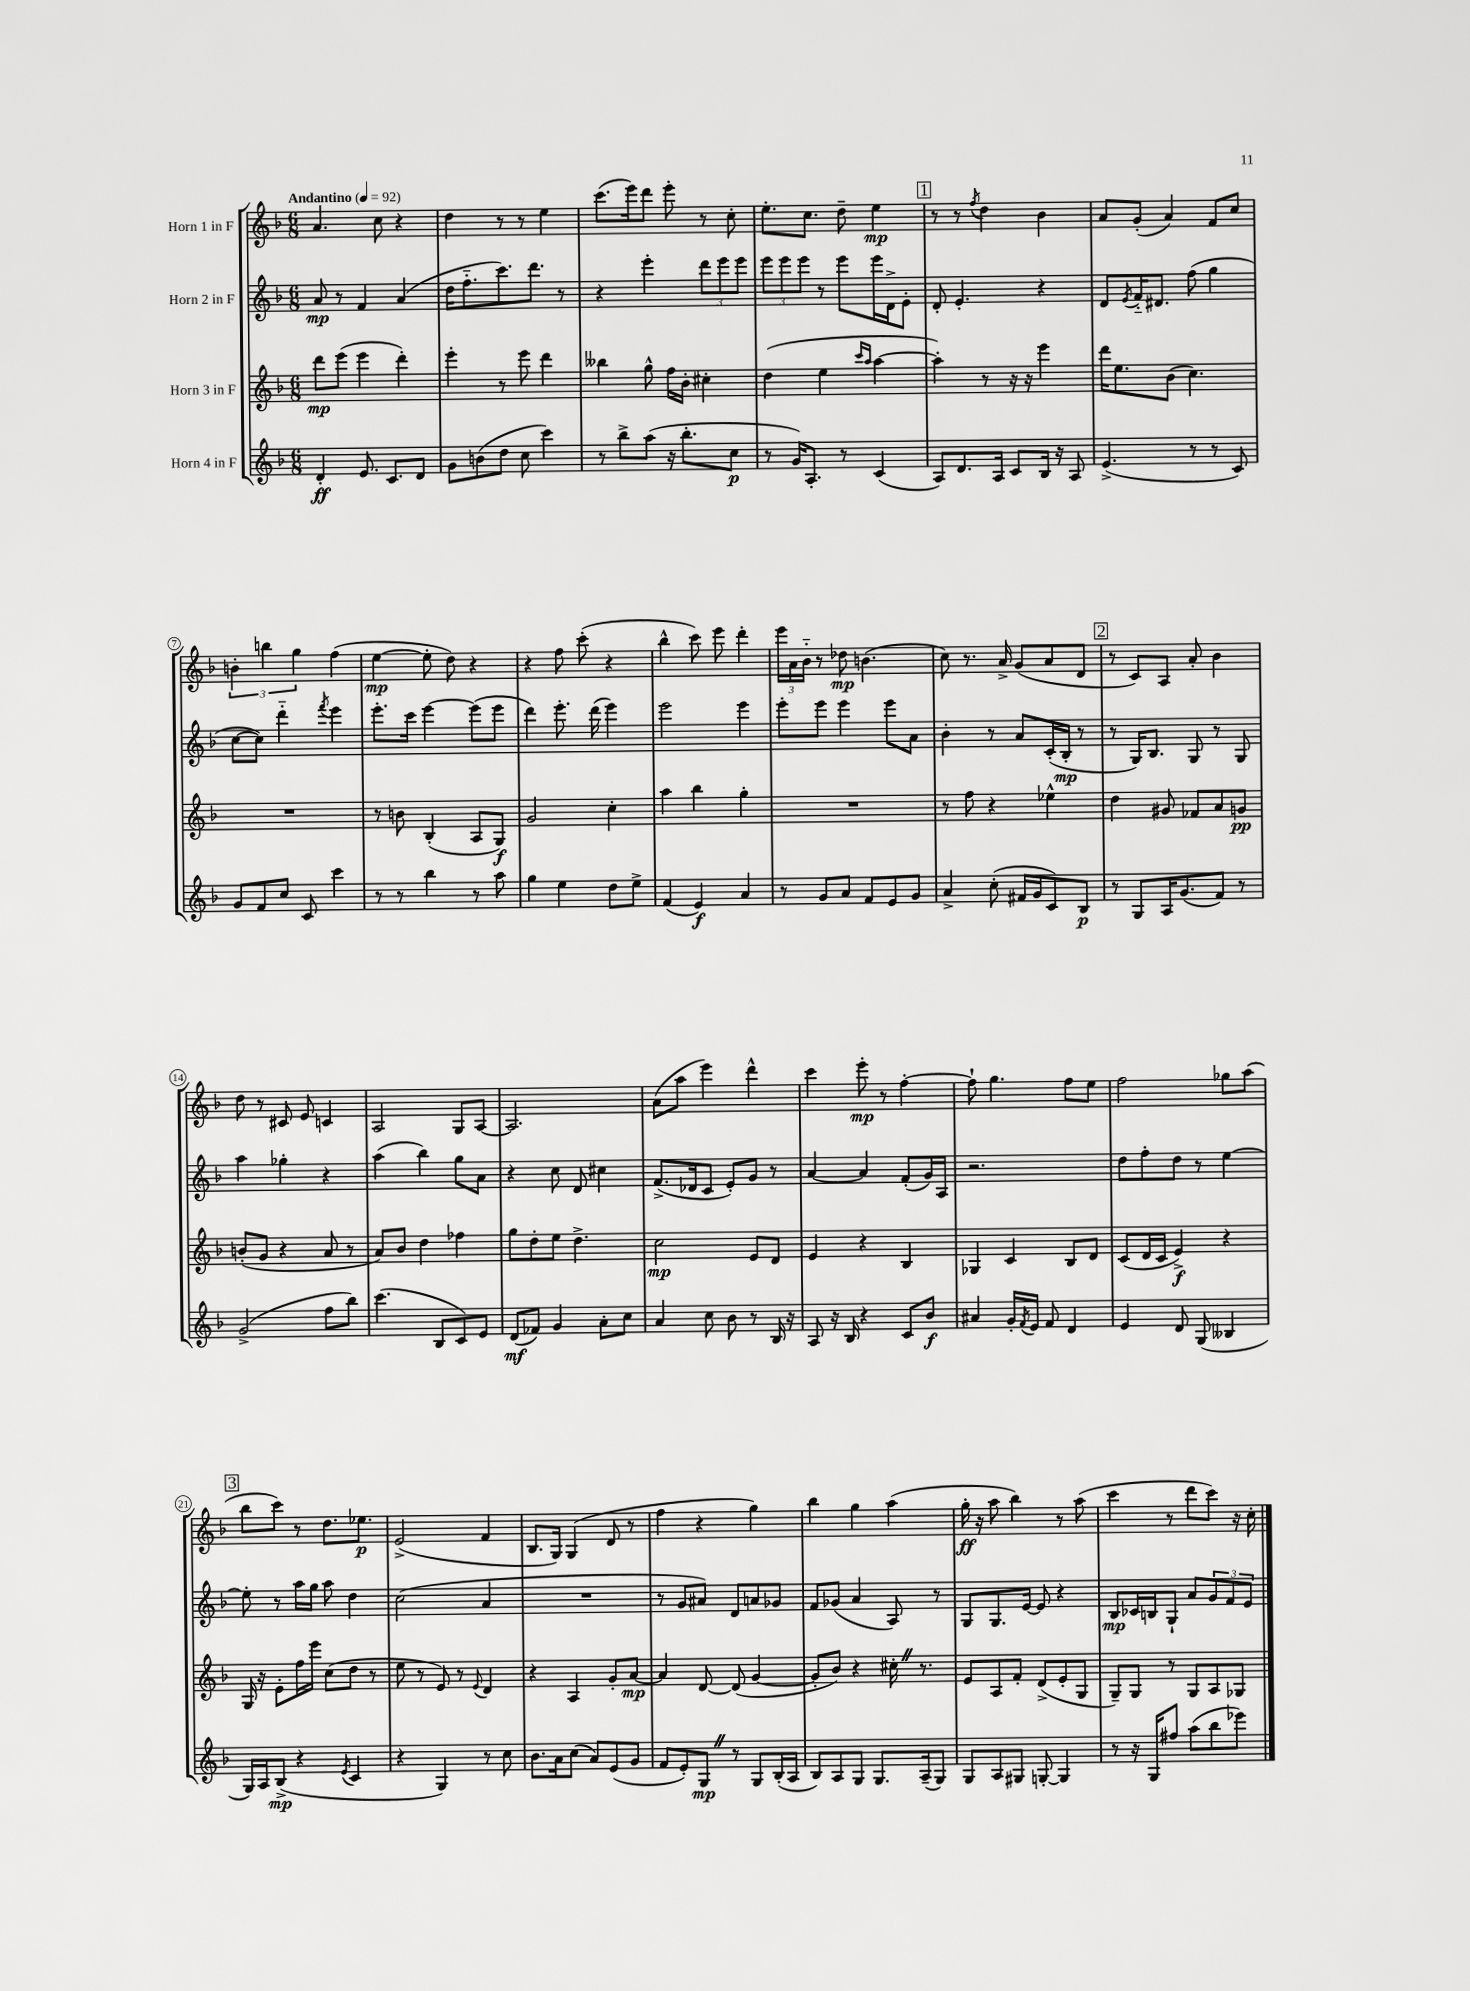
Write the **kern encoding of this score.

**kern	**dynam	**kern	**dynam	**kern	**dynam	**kern	**dynam
*part4	*part4	*part3	*part3	*part2	*part2	*part1	*part1
*staff4	*staff4	*staff3	*staff3	*staff2	*staff2	*staff1	*staff1
*I"Horn 4 in F	*	*I"Horn 3 in F	*	*I"Horn 2 in F	*	*I"Horn 1 in F	*
*clefG2	*	*clefG2	*	*clefG2	*	*clefG2	*
*k[b-]	*	*k[b-]	*	*k[b-]	*	*k[b-]	*
*M6/8	*	*M6/8	*	*M6/8	*	*M6/8	*
*MM92	*	*MM92	*	*MM92	*	*MM92	*
=1	=1	=1	=1	=1	=1	=1	=1
!	!	!	!	!	!	!LO:TX:a:B:t=Andantino	!
4d'/	ff	8ddd\L	mp	8a/	mp	4.a/	.
.	.	(8eee\J	.	8r	.	.	.
8.e/	.	4eee\	.	4f/	.	.	.
.	.	.	.	.	.	8cc\	.
8.c/L	.	.	.	.	.	.	.
.	.	4ddd'\)	.	(4a/	.	4r	.
8d/J	.	.	.	.	.	.	.
=2	=2	=2	=2	=2	=2	=2	=2
8g\L	.	4eee'\	.	16dd\KL	.	4dd\	.
.	.	.	.	8.ff\	.	.	.
(8bn\	.	.	.	.	.	.	.
8dd\J	.	8r	.	8.ccc\)	.	8r	.
8cc\	.	8eee\	.	.	.	8r	.
.	.	.	.	8.ddd\J	.	.	.
4ccc\)	.	4ddd\	.	.	.	4ee\	.
.	.	.	.	8r	.	.	.
=3	=3	=3	=3	=3	=3	=3	=3
8r	.	4bb--X\	.	4r	.	(8.ccc\L	.
8bb-^\L	.	.	.	.	.	.	.
.	.	.	.	.	.	16eee\k)	.
(8aa\J	.	8gg^^\	.	4eee'\	.	8ddd\J	.
16r	.	16ff\LL	.	.	.	8eee'\	.
8.bb-'\L	.	16b-'\JJ	.	.	.	.	.
.	.	4cc#X'\	.	12ddd\L	.	8r	.
.	.	.	.	12eee\	.	.	.
8cc\J	p	.	.	.	.	8cc'\	.
.	.	.	.	12eee\J	.	.	.
=4	=4	=4	=4	=4	=4	=4	=4
8r	.	(4dd\	.	12eee\L	.	8.ee'\L	.
.	.	.	.	12eee\	.	.	.
16g/KL)	.	.	.	.	.	.	.
.	.	.	.	12eee\J	.	.	.
8.A'/J	.	.	.	.	.	8.cc\J	.
.	.	4ee\	.	8r	.	.	.
8r	.	.	.	8eee\L	.	8dd~\	.
.	.	16qqccc/LL	.	.	.	.	.
.	.	16qqaa/JJ	.	.	.	.	.
(4c/	.	[4aa\	.	16eee\L	.	4ee\	mp
.	.	.	.	16d^\J	.	.	.
.	.	.	.	8e'\J	.	.	.
!!LO:REH:place=s1:t=1
=5	=5	=5	=5	=5	=5	=5	=5
8A/L)	.	4aa'\])	.	8d'/	.	8r	.
8.d/	.	.	.	4.e'/	.	8r	.
.	.	.	.	.	.	8qff/	.
.	.	8r	.	.	.	4dd\	.
16A/Jk	.	.	.	.	.	.	.
8c/L	.	16r	.	.	.	.	.
.	.	16r	.	.	.	.	.
16B-/Jk	.	4eee\	.	4r	.	4b-\	.
16r	.	.	.	.	.	.	.
8A/	.	.	.	.	.	.	.
=6	=6	=6	=6	=6	=6	=6	=6
(4.e^/	.	16ddd\KL	.	8d/L	.	8a/L	.
.	.	8.ee\	.	.	.	.	.
.	.	.	.	8qe/	.	.	.
.	.	.	.	16f/K	.	(8g'/J	.
.	.	.	.	8.d#X/J	.	.	.
.	.	(8b-\J	.	.	.	4a/)	.
8r	.	4.cc\)	.	(8ff\	.	.	.
8r	.	.	.	4gg\	.	8f/L	.
8c/)	.	.	.	.	.	8cc/J	.
!!LO:LB:g=z
=7	=7	=7	=7	=7	=7	=7	=7
8g/L	.	2.r	.	[8cc\L	.	6bn'\	.
8f/	.	.	.	8cc\J])	.	.	.
.	.	.	.	.	.	6bbn\	.
8cc/J	.	.	.	4ddd\	.	.	.
.	.	.	.	.	.	6gg\	.
8c/	.	.	.	.	.	.	.
.	.	.	.	8qfff/	.	.	.
4ccc\	.	.	.	4eee\	.	(4ff\	.
=8	=8	=8	=8	=8	=8	=8	=8
8r	.	8r	.	8.eee'\L	.	[4ee\	mp
8r	.	8bn\	.	.	.	.	.
.	.	.	.	16ccc\Jk	.	.	.
4bb-\	.	(4B-'/	.	[4eee\	.	8ee'\]	.
.	.	.	.	.	.	8dd\)	.
8r	.	8A/L	.	(8eee\L]	.	4r	.
8aa\	.	8G/J)	f	8eee\J	.	.	.
=9	=9	=9	=9	=9	=9	=9	=9
4gg\	.	2g/	.	4ddd\)	.	4r	.
4ee\	.	.	.	8.eee'\	.	8ff\	.
.	.	.	.	.	.	(8ccc'\	.
.	.	.	.	(16ddd\	.	.	.
8dd\L	.	4cc'\	.	4eee\)	.	4r	.
8ee^\J	.	.	.	.	.	.	.
=10	=10	=10	=10	=10	=10	=10	=10
(4f/	.	4aa\	.	2eee\	.	4bb-^^\	.
4e/)	f	4bb-\	.	.	.	8ccc\)	.
.	.	.	.	.	.	8eee\	.
4a/	.	4gg'\	.	4eee\	.	4ddd'\	.
=11	=11	=11	=11	=11	=11	=11	=11
8r	.	2.r	.	8eee'\L	.	24eee\LL	.
.	.	.	.	.	.	24a\	.
.	.	.	.	.	.	24b-\JJ	.
8g/L	.	.	.	8eee\J	.	8r	.
8a/J	.	.	.	4eee\	.	8dd-X\	mp
8f/L	.	.	.	.	.	(4.bn\	.
8e/	.	.	.	8eee\L	.	.	.
8g/J	.	.	.	8a\J	.	.	.
=12	=12	=12	=12	=12	=12	=12	=12
4a^/	.	8r	.	4b-'\	.	8cc\)	.
.	.	8ff\	.	.	.	8.r	.
(8cc'\	.	4r	.	8r	.	.	.
.	.	.	.	.	.	16a^/	.
16f#X/LL	.	.	.	8a/L	.	(8g/L	.
16g/J	.	.	.	.	.	.	.
8c/)	.	4ee-X^^\	.	(16c'/L	.	8a/	.
.	.	.	.	16B-'/JJ	mp	.	.
8B-/J	p	.	.	8r	.	8d/J	.
!!LO:REH:place=s1:t=2
=13	=13	=13	=13	=13	=13	=13	=13
8r	.	4dd\	.	8r	.	8r	.
8G/L	.	.	.	16G/KL)	.	8c/L)	.
.	.	.	.	8.B-/J	.	.	.
16A/K	.	8g#X/	.	.	.	8A/J	.
(8.g/	.	.	.	.	.	.	.
.	.	8f-X/L	.	8G/	.	8a'/	.
8f/J)	.	8a/	.	8r	.	4b-\	.
8r	.	8gn/J	pp	8G/	.	.	.
!!LO:LB:g=z
=14	=14	=14	=14	=14	=14	=14	=14
(2g^/	.	(8bn'/L	.	4aa\	.	8dd\	.
.	.	8g/J	.	.	.	8r	.
.	.	4r	.	4gg-X'\	.	8c#X/	.
.	.	.	.	.	.	8e/	.
8ff\L	.	8a/	.	4r	.	4cn/	.
8bb-\J)	.	8r	.	.	.	.	.
=15	=15	=15	=15	=15	=15	=15	=15
(4.ccc\	.	8a/L)	.	(4aa\	.	2A/	.
.	.	8b-/J	.	.	.	.	.
.	.	4dd\	.	4bb-\)	.	.	.
8B-/L	.	.	.	.	.	.	.
8c/)	.	4ff-X\	.	8gg\L	.	8G/L	.
8e/J	.	.	.	8a\J	.	[8A/J	.
=16	=16	=16	=16	=16	=16	=16	=16
(8d/L	mf	8gg\L	.	4r	.	2.A/]	.
8f-X/J)	.	8dd'\	.	.	.	.	.
4g/	.	8ee\J	.	8cc\	.	.	.
.	.	4.dd^\	.	8d/	.	.	.
8a'\L	.	.	.	4cc#X\	.	.	.
8cc\J	.	.	.	.	.	.	.
=17	=17	=17	=17	=17	=17	=17	=17
4a/	.	2cc\	mp	(8.f^/L	.	(8a\L	.
.	.	.	.	.	.	8aa\J	.
.	.	.	.	16d-X/k	.	.	.
8cc\	.	.	.	8c/J	.	4eee\)	.
8b-\	.	.	.	8e'/L)	.	.	.
8r	.	8e/L	.	8g/J	.	4ddd^^\	.
16B-/	.	8d/J	.	8r	.	.	.
16r	.	.	.	.	.	.	.
=18	=18	=18	=18	=18	=18	=18	=18
8A/	.	4e/	.	[4a/	.	4ccc\	.
16r	.	.	.	.	.	.	.
16B-/	.	.	.	.	.	.	.
4r	.	4r	.	4a/]	.	8eee'\	mp
.	.	.	.	.	.	8r	.
8c/L	.	4B-/	.	(8f'/L	.	[4ff'\	.
8b-/J	f	.	.	16g/L)	.	.	.
.	.	.	.	16A/JJ	.	.	.
=19	=19	=19	=19	=19	=19	=19	=19
4a#X/	.	4G-X/	.	2.r	.	8ff`\]	.
.	.	.	.	.	.	4.gg\	.
16g'/LL	.	4c/	.	.	.	.	.
8qf/	.	.	.	.	.	.	.
16e/JJ	.	.	.	.	.	.	.
8f/	.	.	.	.	.	.	.
4d/	.	8B-/L	.	.	.	8ff\L	.
.	.	8d/J	.	.	.	8ee\J	.
=20	=20	=20	=20	=20	=20	=20	=20
4e/	.	(8c/L	.	8dd\L	.	2ff\	.
.	.	16d/L	.	8ff'\	.	.	.
.	.	16c/JJ	.	.	.	.	.
8d/	.	4e^/)	f	8dd\J	.	.	.
(8G/	.	.	.	8r	.	.	.
4B--X/	.	4r	.	[4ee\	.	8gg-X\L	.
.	.	.	.	.	.	(8aa\J	.
!!LO:LB:g=z
!!LO:REH:place=s1:t=3
=21	=21	=21	=21	=21	=21	=21	=21
16G/LL)	.	16G/	.	8ee'\]	.	8bb-\L	.
16A/J	.	16r	.	.	.	.	.
(8B-^/J	mp	8e'\L	.	8r	.	8ccc\J)	.
4r	.	16ff\L	.	16aa\LL	.	8r	.
.	.	16eee\JJ	.	16gg\JJ	.	.	.
.	.	(8cc\L	.	8aa\	.	8.dd\L	.
8qe/	.	.	.	.	.	.	.
4c/	.	8dd\J	.	4dd\	.	.	.
.	.	.	.	.	.	8.ee-X\J	p
.	.	8r	.	.	.	.	.
=22	=22	=22	=22	=22	=22	=22	=22
4r	.	8ee\	.	(2cc\	.	(2e^/	.
.	.	8r	.	.	.	.	.
4G/)	.	8e/)	.	.	.	.	.
.	.	8r	.	.	.	.	.
.	.	8qqe/	.	.	.	.	.
8r	.	4d/	.	4a/	.	4f/	.
8cc\	.	.	.	.	.	.	.
=23	=23	=23	=23	=23	=23	=23	=23
8.b-\L	.	4r	.	2.r	.	8.B-/L	.
16a\k	.	.	.	.	.	16G/Jk)	.
(8cc\J	.	4A/	.	.	.	(4G/	.
8a/L)	.	.	.	.	.	.	.
(8e/	.	8g'/L	.	.	.	8d/	.
8g/J	.	[8a/J	mp	.	.	8r	.
=24	=24	=24	=24	=24	=24	=24	=24
8f/L	.	4a/]	.	8r	.	4ff\	.
8e'/)	.	.	.	8g/L	.	.	.
8GZ/J	mp	[8d/	.	8a#X/J)	.	4r	.
8r	.	(8d/]	.	8d/L	.	.	.
8G/L	.	[4g/	.	8an/	.	4gg\)	.
(16B-'/L	.	.	.	8g-X/J	.	.	.
16A/JJ	.	.	.	.	.	.	.
=25	=25	=25	=25	=25	=25	=25	=25
8B-/L)	.	8g'/L]	.	8f/L	.	4bb-\	.
8A/	.	8b-/J)	.	(8g-X/J	.	.	.
8G/J	.	4r	.	4a/	.	4gg\	.
8.G/L	.	.	.	.	.	.	.
.	.	16cc#X'Z\	.	8A/)	.	(4aa\	.
(16A~/k	.	8.r	.	.	.	.	.
8G/J)	.	.	.	8r	.	.	.
=26	=26	=26	=26	=26	=26	=26	=26
8G/L	.	8e/L	.	8G/L	.	16gg'\	ff
.	.	.	.	.	.	16r	.
8A/	.	8A/	.	8.G/	.	8aa\	.
8G#X/J	.	8f'/J	.	.	.	4bb-\)	.
.	.	.	.	[16e/Jk	.	.	.
[8Gn'/	.	(8d^/L	.	8e/]	.	.	.
4G/]	.	8e'/	.	4r	.	8r	.
.	.	8G/J	.	.	.	(8aa\	.
=27	=27	=27	=27	=27	=27	=27	=27
8r	.	8G~/L)	.	8B-/L	mp	4ccc\	.
16r	.	8G/J	.	16c-X/L	.	.	.
16G/KL	.	.	.	16Bn/J	.	.	.
8ff#X/J	.	8r	.	8G`/J	.	8r	.
(8aa\L	.	8G/L	.	8a/L	.	8ddd\L	.
8bb-\	.	8A/	.	12g/	.	8ccc\J)	.
.	.	.	.	12f/	.	.	.
8eee-X\J)	.	8G-X/J	.	.	.	16r	.
.	.	.	.	12e/J	.	.	.
.	.	.	.	.	.	16cc'\	.
==	==	==	==	==	==	==	==
*-	*-	*-	*-	*-	*-	*-	*-
